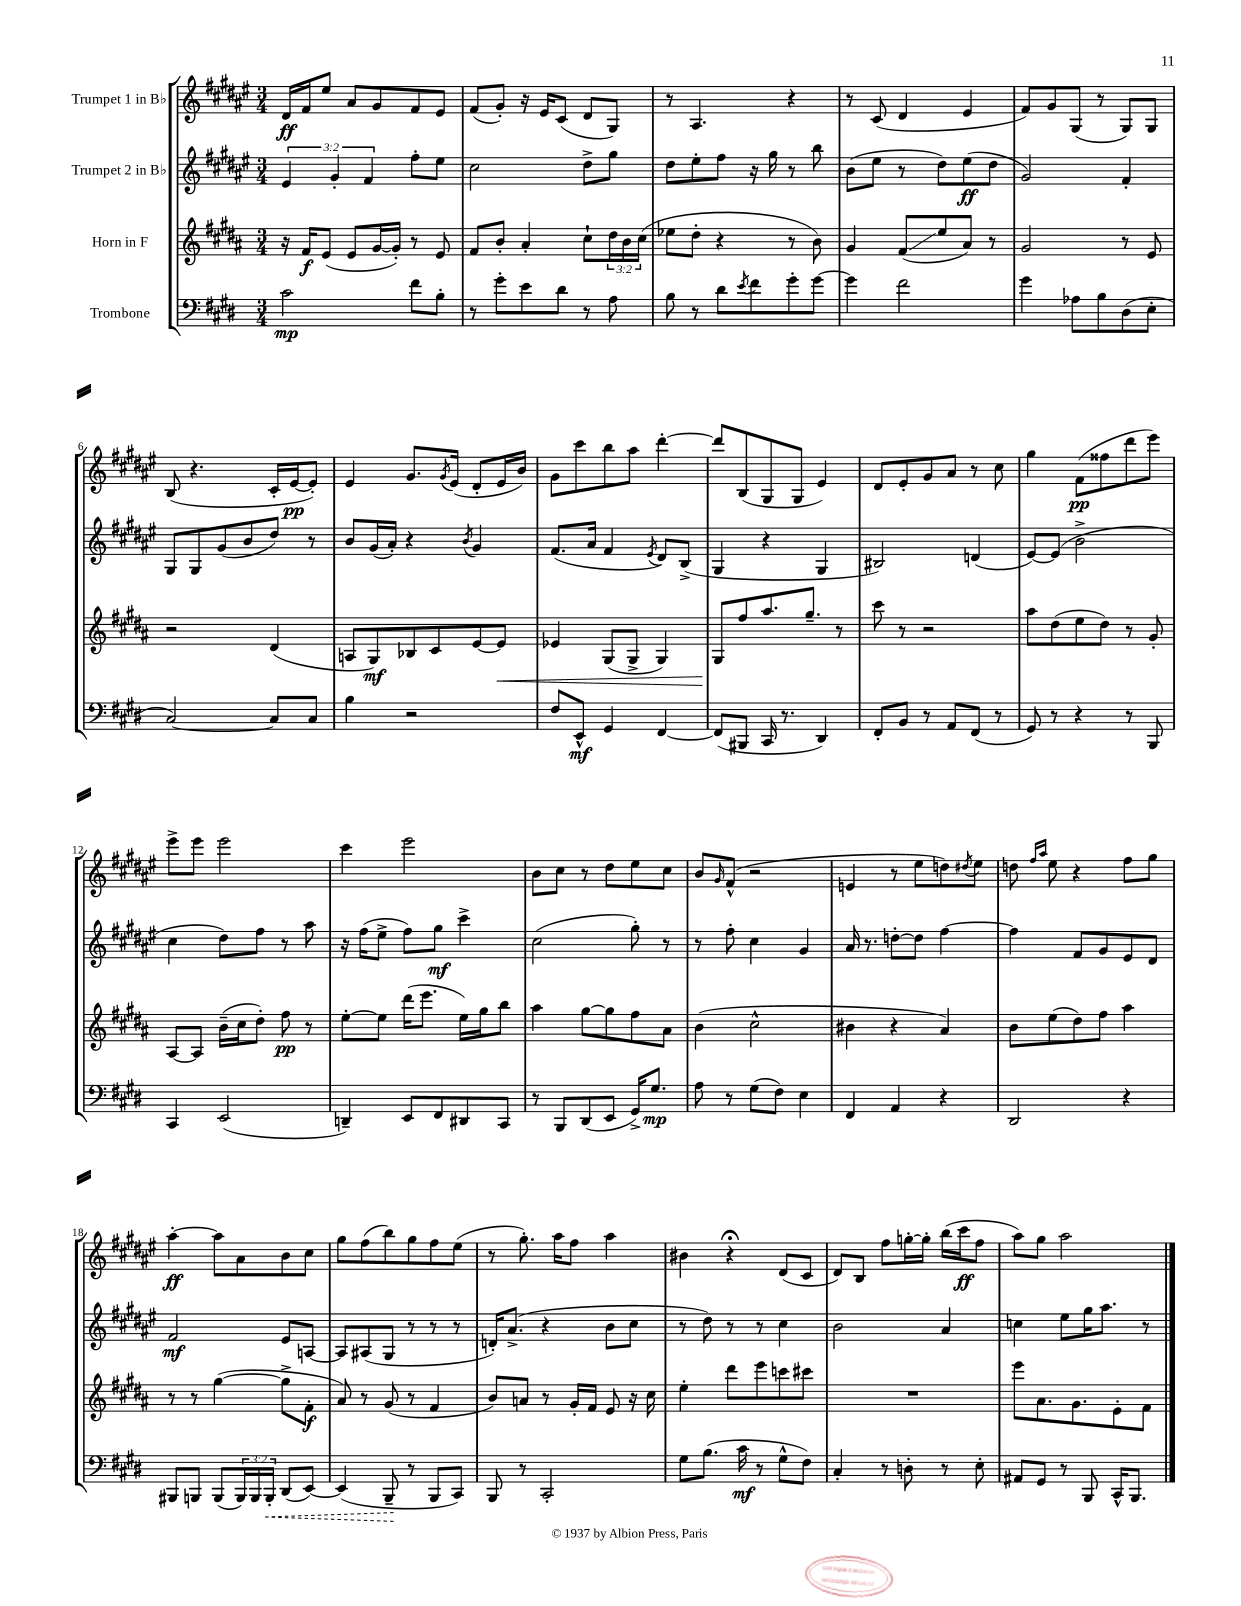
<<
\new StaffGroup <<
\new Staff = "s0" \with { instrumentName = "Trumpet 1 in Bb" } {
    \clef treble \key fis \major \numericTimeSignature \time 3/4
    dis'16\ff fis'16 eis''8 ais'8 gis'8 fis'8 eis'8 |
    fis'8( gis'8-.) r16 eis'16 cis'8( dis'8 gis8) |
    r8 ais4. r4 |
    r8 cis'8( dis'4 eis'4 |
    fis'8) gis'8 gis8( r8 gis8) gis8 |
    b8( r4. cis'16-. eis'16~\pp eis'8-.) |
    eis'4 gis'8. \acciaccatura { gis'8 } eis'16( dis'8-. eis'16 b'16) |
    gis'8 cis'''8 b''8 ais''8 dis'''4~-. |
    dis'''8 b8( gis8 gis8 eis'4) |
    dis'8 eis'8-. gis'8 ais'8 r8 cis''8 |
    gis''4 fis'8\pp( fisis''8 dis'''8 eis'''8) |
    eis'''8-> eis'''8 eis'''2 |
    cis'''4 eis'''2 |
    b'8 cis''8 r8 dis''8 eis''8 cis''8 |
    b'8 \grace { gis'16 } fis'8-^( r2 |
    e'4 r8 eis''8 d''8) \acciaccatura { dis''8 } eis''8 |
    d''8 \grace { fis''16 ais''16 } eis''8 r4 fis''8 gis''8 |
    ais''4~-.\ff ais''8 ais'8 b'8 cis''8 |
    gis''8 fis''8( b''8) gis''8 fis''8 eis''8( |
    r8 gis''8.-.) ais''16 fis''8 ais''4 |
    bis'4 r4\fermata dis'8( cis'8 |
    dis'8) b8 fis''8 g''16~-. g''16-. b''16( cis'''16\ff fis''8 |
    ais''8) gis''8 ais''2 \bar "|." |
}
\new Staff = "s1" \with { instrumentName = "Trumpet 2 in Bb" } {
    \clef treble \key fis \major \numericTimeSignature \time 3/4 \override Staff.TupletNumber.text = #tuplet-number::calc-fraction-text
    \tuplet 3/2 { eis'4 gis'4-. fis'4 } fis''8-. eis''8 |
    cis''2 dis''8-> gis''8 |
    dis''8 eis''8-. fis''8 r16 gis''16 r8 b''8 |
    b'8( eis''8 r8 dis''8) eis''8\ff( dis''8 |
    gis'2) fis'4-. |
    gis8 gis8 gis'8( b'8 dis''8) r8 |
    b'8 gis'16( ais'16-.) r4 \acciaccatura { b'8 } gis'4 |
    fis'8.( ais'16 fis'4 \acciaccatura { eis'8 } dis'8) b8->( |
    gis4 r4 gis4 |
    bis2) d'4( |
    eis'8~) eis'8( b'2-> |
    cis''4 dis''8) fis''8 r8 ais''8 |
    r16 fis''16( eis''8-> fis''8) gis''8\mf cis'''4-> |
    cis''2( gis''8-.) r8 |
    r8 fis''8-. cis''4 gis'4 |
    ais'16 r8. d''8~-. d''8 fis''4~ |
    fis''4 fis'8 gis'8 eis'8 dis'8 |
    fis'2\mf eis'8 a8~ |
    a8 ais8( gis8 r8 r8 r8 |
    d'16-.) ais'8.->( r4 b'8 cis''8 |
    r8 dis''8) r8 r8 cis''4 |
    b'2 ais'4 |
    c''4 eis''8 gis''16 ais''8. r8 \bar "|." |
}
\new Staff = "s2" \with { instrumentName = "Horn in F" } {
    \clef treble \key b \major \numericTimeSignature \time 3/4 \override Staff.TupletNumber.text = #tuplet-number::calc-fraction-text
    r16 fis'16\f e'8( e'8 gis'16~ gis'16-.) r8 e'8 |
    fis'8 b'8-. ais'4-. cis''8-! \tuplet 3/2 { dis''16 b'16 cis''16( } |
    ees''8 dis''8-. r4 r8 b'8) |
    gis'4 fis'8\glissando( e''8 ais'8) r8 |
    gis'2 r8 e'8 |
    r2 dis'4( |
    a8 gis8\mf) bes8 cis'8 e'8~ e'8\< |
    ees'4 gis8( gis8-> gis4) |
    gis8\! fis''8 ais''8. gis''8.-- r8 |
    cis'''8 r8 r2 |
    ais''8 dis''8( e''8 dis''8) r8 gis'8-. |
    ais8~ ais8 b'16--( cis''16 dis''8-.) fis''8\pp r8 |
    e''8~-. e''8 dis'''16( e'''8. e''16) gis''16 b''8 |
    ais''4 gis''8~ gis''8 fis''8 ais'8 |
    b'4( cis''2-^ |
    bis'4 r4 ais'4) |
    b'8 e''8( dis''8) fis''8 ais''4 |
    r8 r8 gis''4~( gis''8-> fis'8-.\f |
    ais'8) r8 gis'8( r8 fis'4 |
    b'8) a'8 r8 gis'16-. fis'16 e'8 r16 cis''16 |
    e''4-. dis'''8 e'''8 c'''8 cis'''8 |
    R2. |
    e'''8 ais'8. gis'8. e'8-. fis'8 \bar "|." |
}
\new Staff = "s3" \with { instrumentName = "Trombone" } {
    \clef bass \key e \major \numericTimeSignature \time 3/4 \override Staff.TupletNumber.text = #tuplet-number::calc-fraction-text
    cis'2\mp fis'8 b8-. |
    r8 gis'8-. e'8 dis'8 r8 a8 |
    b8 r8 dis'8 \acciaccatura { e'8 } fis'8 gis'8-. gis'8~ |
    gis'4 fis'2 |
    gis'4 aes8 b8 dis8( e8-. |
    cis2~) cis8 cis8 |
    b4 r2 |
    fis8 e,8-^\mf gis,4 fis,4~ |
    fis,8( bis,,8 cis,16 r8. dis,4) |
    fis,8-. b,8 r8 a,8 fis,8( r8 |
    gis,8) r8 r4 r8 b,,8 |
    cis,4 e,2( |
    d,4--) e,8 fis,8 dis,8 cis,8 |
    r8 b,,8 dis,8( e,8 gis,16->) gis8.\mp |
    a8 r8 gis8( fis8) e4 |
    fis,4 a,4 r4 |
    dis,2 r4 |
    bis,,8 b,,8 b,,8( \tuplet 3/2 { b,,16) b,,16 \once \override Hairpin.style = #'dashed-line b,,16-.\< } dis,8( e,8~) |
    e,4( b,,8--\! r8 b,,8 cis,8) |
    b,,8 r8 cis,2-. |
    gis8 b8.( cis'16\mf r8 gis8-^ fis8) |
    cis4-. r8 d8-. r8 e8-. |
    ais,8 gis,8 r8 b,,8 cis,16-^ b,,8. \bar "|." |
}
>>
>>
